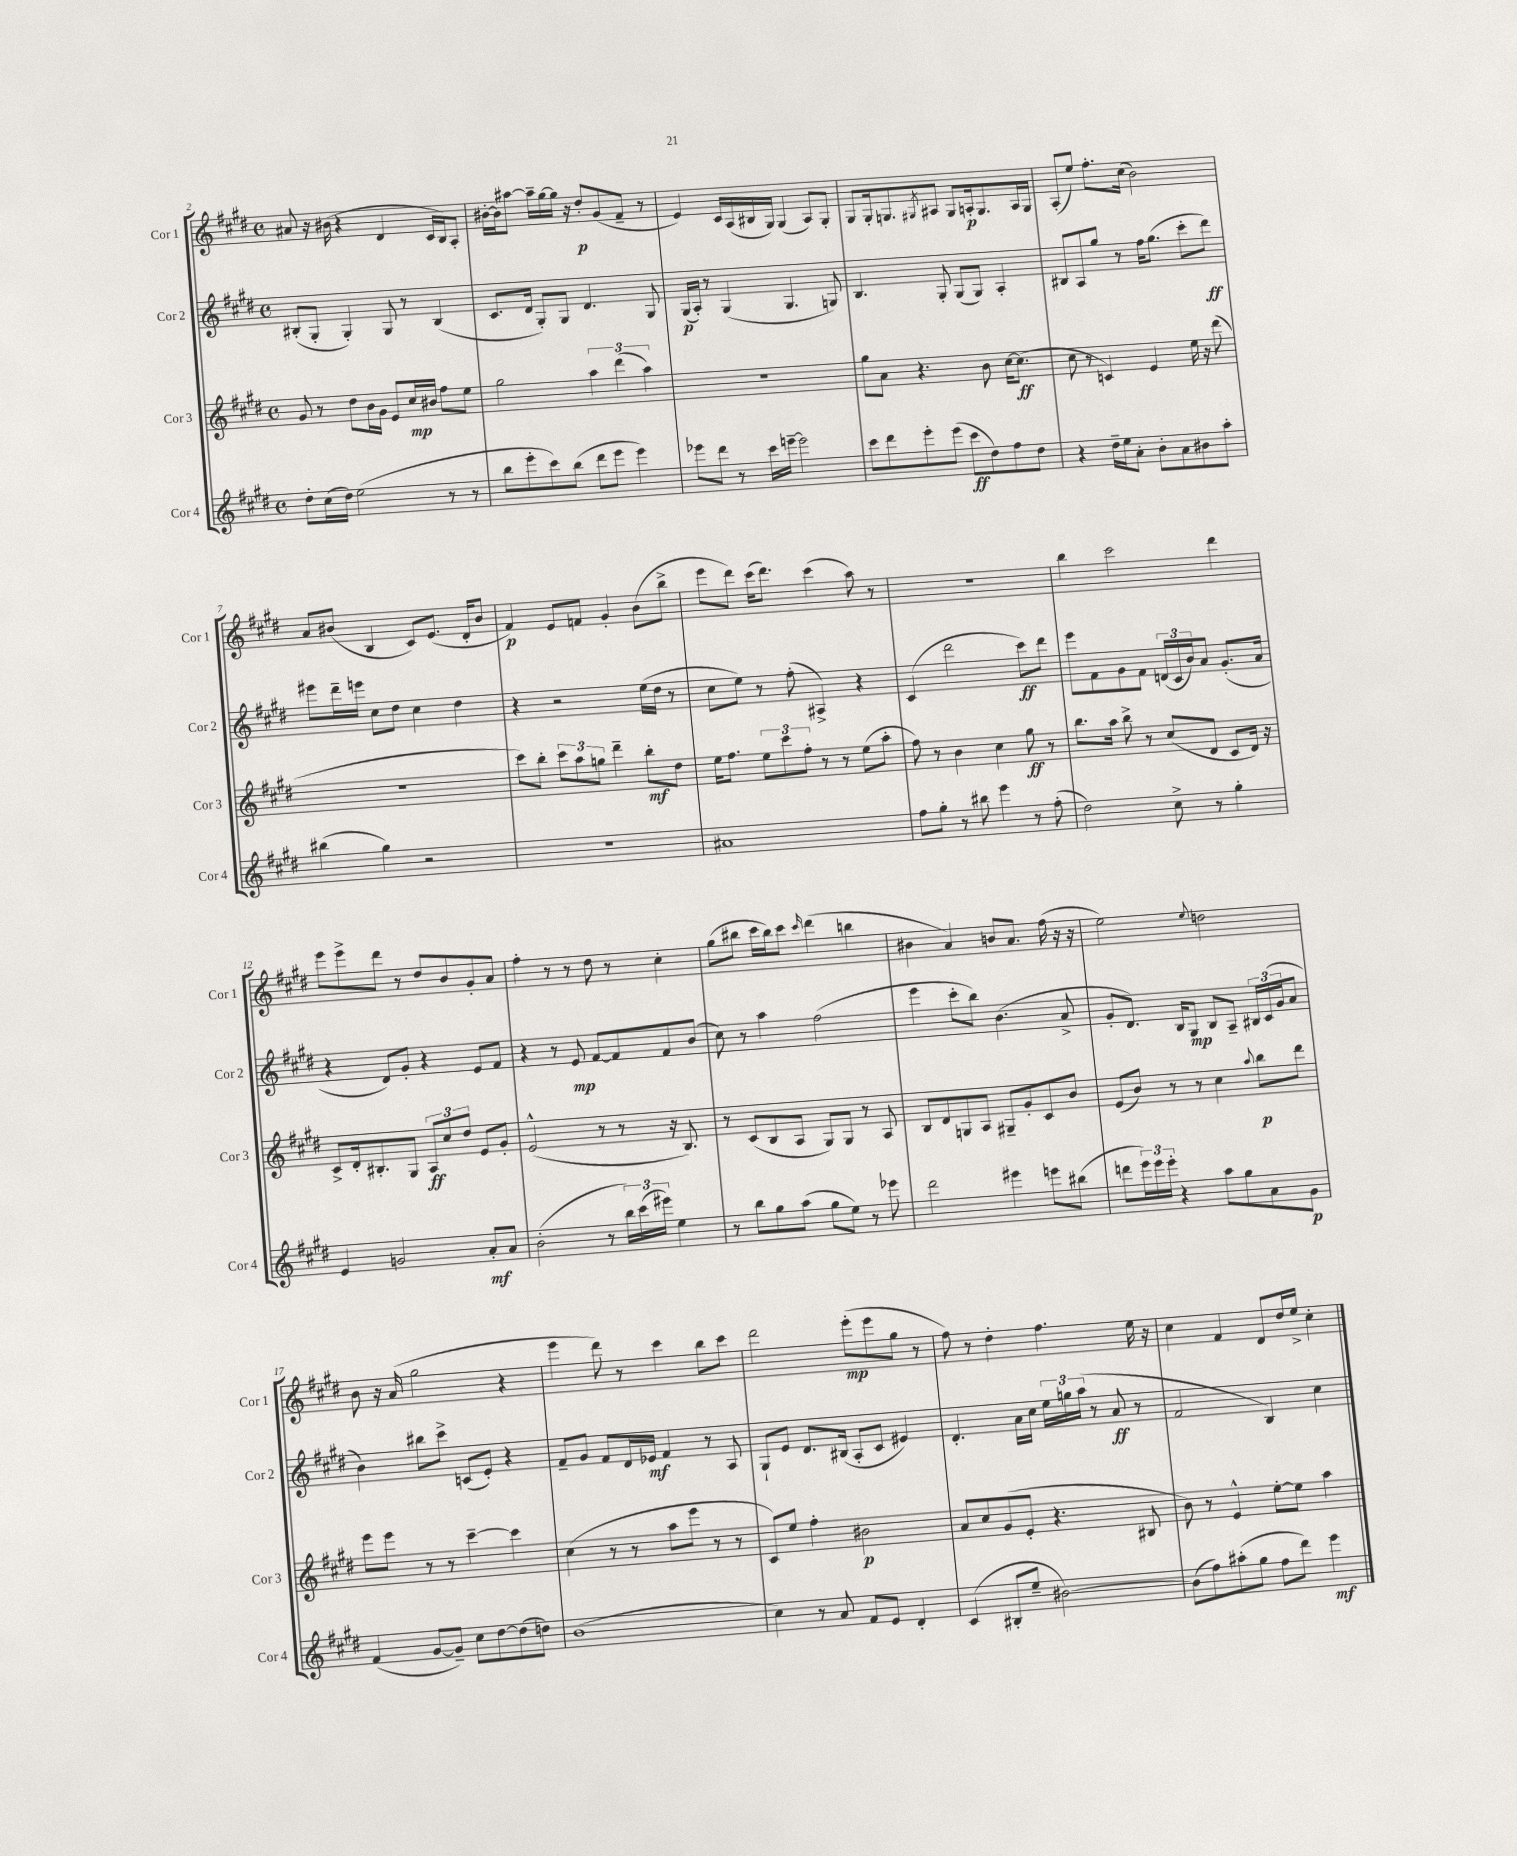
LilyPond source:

<<
\new StaffGroup <<
\new Staff = "s0" \with { instrumentName = "Cor 1" shortInstrumentName = "Cor 1" } {
    \clef treble \key e \major \defaultTimeSignature \time 4/4
    ais'8 r16 bis'16( r4 dis'4 cis'16 b16) a8-. |
    bis'16~-. bis'16 ais''8~ ais''16-- gis''16~ gis''16 r16 dis''8-.\p gis'8( fis'8-- r8 |
    e'4) cis'16 a16( bis16 gis16) gis4( a8) gis8-. |
    gis8 gis16-. g8. \acciaccatura { gis8 } ais8 gis8 a16-.\p gis8. a16 gis16 |
    a8-.( e''8) fis''8.-. cis''16( b'2) |
    a'8 bis'8( b4 cis'8) e'8.( dis'16-. bis'8 |
    fis'4\p) e'8 f'8 gis'4-. b'8( b''8-> |
    e'''8 dis'''8) cis'''16( dis'''8.) cis'''4( a''8) r8 |
    R1 |
    b''4 cis'''2 dis'''4 |
    e'''8 e'''8-> dis'''8 r8 dis''8 b'8 gis'8-. a'8 |
    fis''4-. r8 r8 dis''8 r8 cis''4-. |
    gis''8( bis''8 cis'''16 bis''16) cis'''8 \grace { cis'''16 } dis'''4( b''4 |
    bis'4 a'4) b'8 a'8. fis''16( r16 r16 |
    e''2) \appoggiatura { e''8 } d''2 |
    b'8 r16 a'16( gis''2 r4 |
    e'''4 dis'''8) r8 cis'''4 b''8 cis'''8 |
    dis'''2 e'''8-.\mp( e'''8 gis''8 r8 |
    fis''8) r8 dis''4-. fis''4. e''16 r16 |
    cis''4 fis'4 dis'8 dis''16 e''16-> cis''4-. \bar "|." |
}
\new Staff = "s1" \with { instrumentName = "Cor 2" shortInstrumentName = "Cor 2" } {
    \clef treble \key e \major \defaultTimeSignature \time 4/4
    bis8-.( gis8-. gis4-.) gis8 r8 bis4( |
    cis'8. dis'16 gis8-.) gis8 dis'4. gis8 |
    gis16\p( a16-.) r8 gis4( gis4. g8) |
    b4. gis8-. gis8( gis8) a4-. |
    bis8 a8 gis''8 r8 fis''16 gis''8.( cis'''8-. dis'''8\ff) |
    eis'''8 dis'''16-- e'''16 cis''8 dis''8 cis''4 dis''4 |
    r4 r2 e''16( dis''16 r8 |
    cis''8 e''8) r8 fis''8-.( ais4->) r4 |
    cis'4( dis'''2 cis'''8\ff) dis'''8 |
    e'''8 fis'8 gis'8 fis'8 \tuplet 3/2 { d'16( cis'16 b'16) } a'8 gis'8.-.( a'16 |
    r4 dis'8) gis'8-. r4 e'8 fis'8 |
    r4 r8 e'8\mp fis'8~ fis'8 fis'8 b'8( |
    cis''8) r8 a''4 fis''2( |
    e'''4 cis'''8-. b''8) b'4.( a'8-> |
    gis'8-. dis'8.) b16 gis8\mp b8 a8-- \tuplet 3/2 { bis16 cis'16( gis'16 } a'8 |
    b'4) bis''8 cis'''8-> c'8( e'8-.) r4 |
    fis'8-- gis'8 fis'8 dis'16 ees'16\mf fis'4 r8 a8 |
    gis8-! e'8 dis'8. bis16( a8-. cis'8 eis'4) |
    dis'4.-. a'16 cis''16 \tuplet 3/2 { e''16 g''16 a''16( } r8 a'8\ff r8 |
    fis'2 b4) cis''4 \bar "|." |
}
\new Staff = "s2" \with { instrumentName = "Cor 3" shortInstrumentName = "Cor 3" } {
    \clef treble \key e \major \defaultTimeSignature \time 4/4
    gis'8 r8 dis''8 b'16 gis'16 e'8 cis''16\mp bis'16 fis''8 e''8 |
    gis''2 \tuplet 3/2 { a''4 dis'''4( a''4) } |
    R1 |
    gis''8 a'8 r4. b'8 cis''16~ cis''8.\ff( |
    cis''8 r8 c'4) e'4 e''16 r16 dis'''8( |
    R1 |
    cis'''8) b''8-. \tuplet 3/2 { cis'''8 a''8 g''8 } dis'''4-- b''8-.\mf dis''8 |
    e''16 fis''8. \tuplet 3/2 { e''8 cis'''8 fis''8-. } r8 r8 e''8( a''8-. |
    fis''8) r8 b'4 cis''4 gis''8\ff r8 |
    b''8. a''16 b''8-> r8 cis''8( dis'8 cis'8 dis'16) r16 |
    cis'8-> dis'16-. bis8.-. gis8 \tuplet 3/2 { a8\ff cis''8 dis''8 } e'8 gis'8-. |
    e'2-^( r8 r8 r16 b8.) |
    r8 cis'8( b8 a8 gis8) gis8 r8 a8 |
    b8 dis'8 g8 a8 gis8-- gis'8-. cis'8 b'8 |
    e'8( b'8) r8 r8 cis''4 \appoggiatura { a''8 } b''8\p dis'''8 |
    e'''8 e'''8 r8 r8 cis'''4~-- cis'''4 |
    cis''4( r8 r8 a''8 e'''8 r8 r8 |
    cis'8) e''8 fis''4-. bis'2\p |
    a'8 cis''8 gis'8( e'8-. r4. bis8 |
    b'8) r8 e'4-^ e''8~-. e''8 a''4 \bar "|." |
}
\new Staff = "s3" \with { instrumentName = "Cor 4" shortInstrumentName = "Cor 4" } {
    \clef treble \key e \major \defaultTimeSignature \time 4/4
    dis''8-. cis''16( dis''16) e''2( r8 r8 |
    b''8 e'''8-. cis'''8) b''8( dis'''8 e'''8 e'''4) |
    ees'''8 dis'''8 r8 cis'''16 e'''16~-- e'''2 |
    cis'''8 dis'''8 e'''8-. e'''8( cis'''8\ff dis''8) fis''8 dis''8 |
    r4 dis''16-- e''16 a'8-. b'8-. a'8 bis'8 a''8-. |
    bis''4( gis''4) r2 |
    R1 |
    ais'1 |
    fis''8 gis''8-. r8 bis''8 e'''4 r8 fis''8-.( |
    dis''2) cis''8-> r8 gis''4-. |
    e'4 g'2 a'8-.\mf a'8 |
    b'2-.( r8 \tuplet 3/2 { b''16) cis'''16( eis'''16) } e''4 |
    r8 b''8 gis''8 a''8( gis''8 e''8) r8 ees'''8 |
    dis'''2 eis'''4 e'''8 bis''8( |
    d'''8 \tuplet 3/2 { e'''16) e'''16 e'''16-. } r4 a''8 gis''8 a'8 gis'8\p |
    fis'4( gis'8~ gis'8--) cis''8 dis''8~ dis''8( d''8) |
    b'1( |
    cis''4) r8 a'8 fis'8 e'8 dis'4-. |
    cis'4( bis8-. e''8-- bis'2~) |
    bis'8( fis''8) ais''8-.( gis''8 fis''8 dis'''8) e'''4\mf \bar "|." |
}
>>
>>
\layout { \context { \Score currentBarNumber = #2 } }
